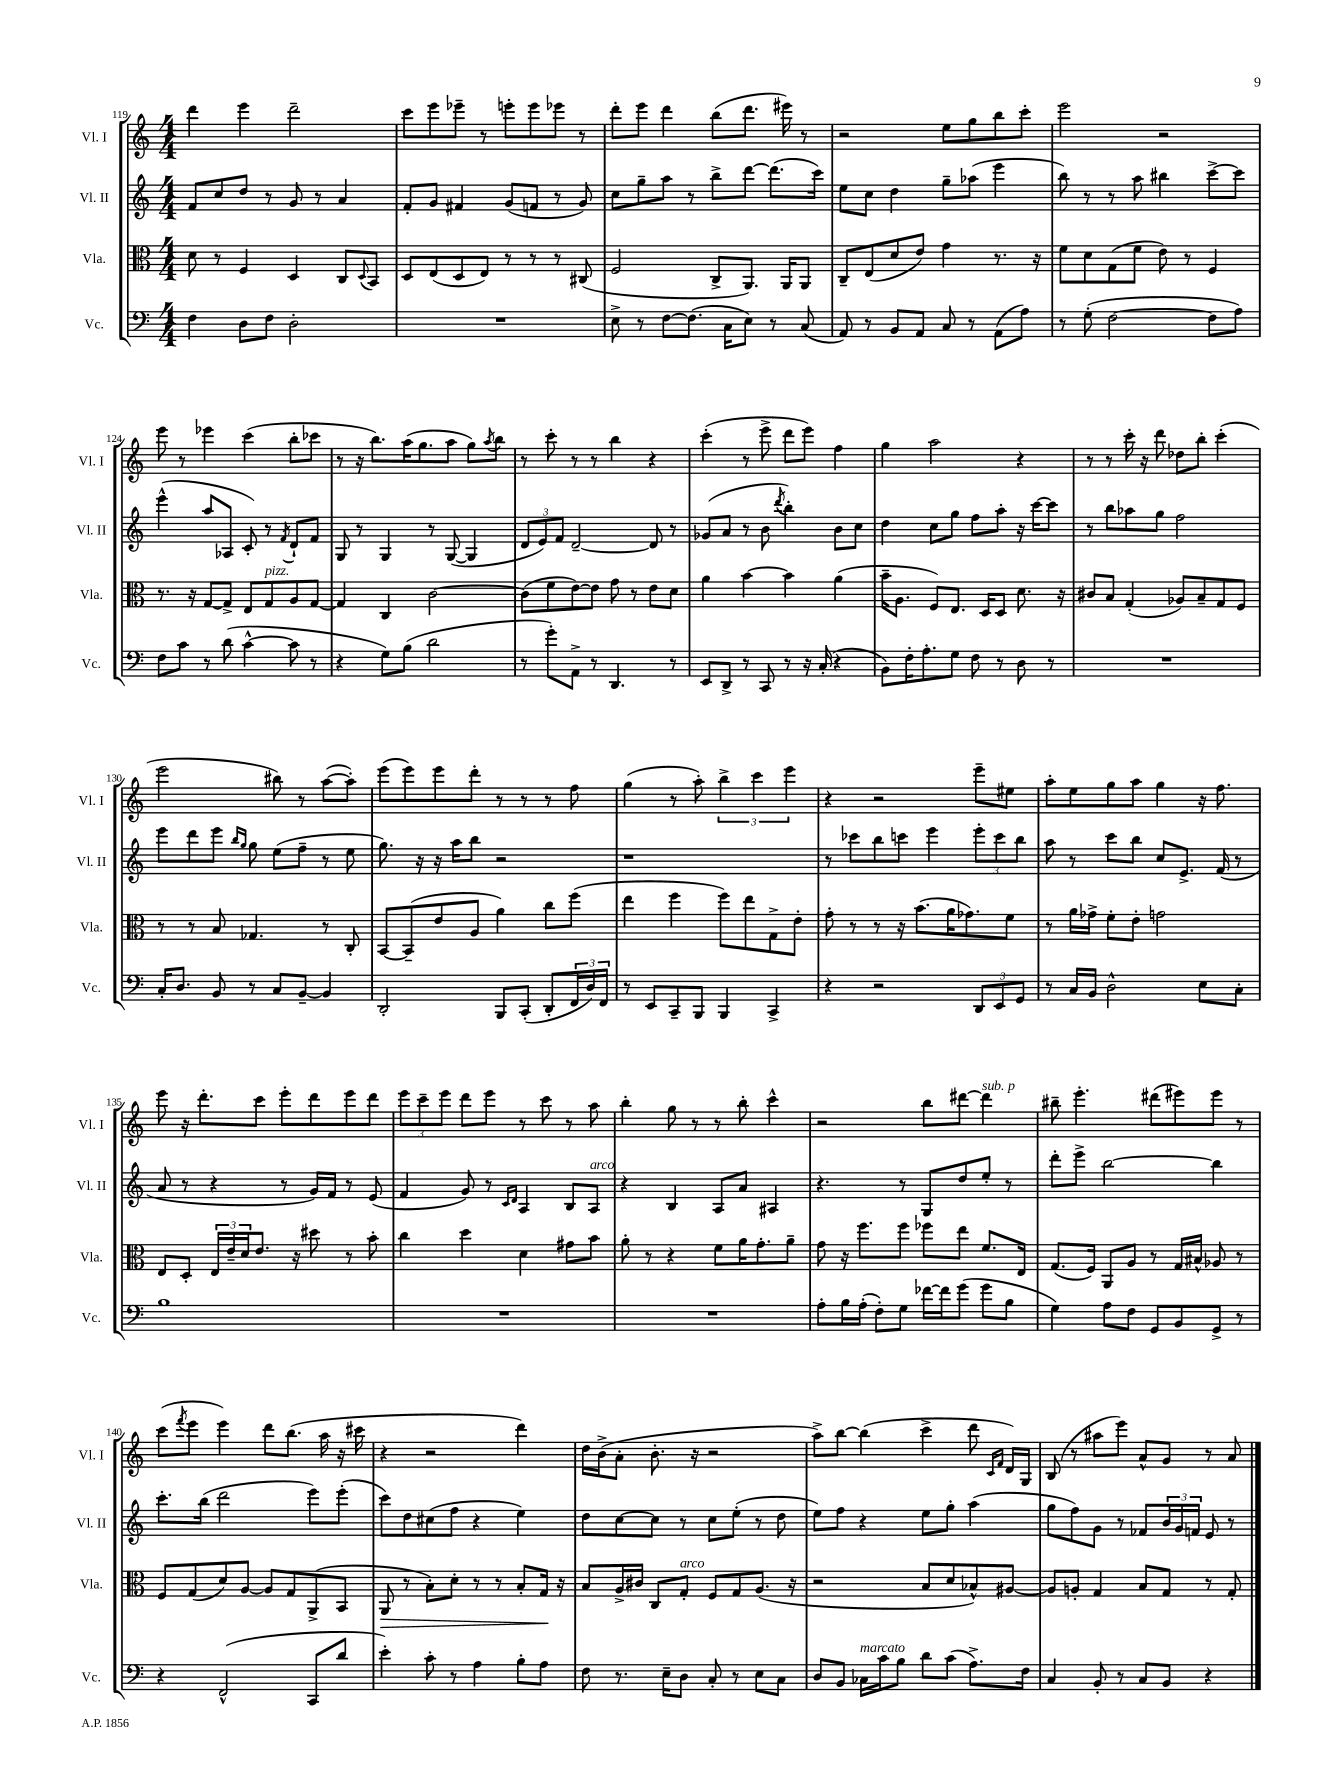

**kern	**kern	**dynam	**kern	**kern
*part4	*part3	*part3	*part2	*part1
*staff4	*staff3	*staff3	*staff2	*staff1
*I"Vc.	*I"Vla.	*	*I"Vl. II	*I"Vl. I
*I'Vc.	*I'Vla.	*	*I'Vl. II	*I'Vl. I
*clefF4	*clefC3	*	*clefG2	*clefG2
*k[]	*k[]	*	*k[]	*k[]
*M4/4	*M4/4	*	*M4/4	*M4/4
=119	=119	=119	=119	=119
4F\	8d\	.	8f/L	4ddd\
.	8r	.	8cc/	.
8D\L	4F/	.	8dd/J	4eee\
8F\J	.	.	8r	.
2D'\	4D/	.	8g/	2ddd~\
.	.	.	8r	.
.	8C/L	.	4a/	.
.	8qqD/	.	.	.
.	8BB/J	.	.	.
=120	=120	=120	=120	=120
1r	8D/L	.	8f'/L	8ccc\L
.	(8E/	.	8g/J	8eee\
.	8D/	.	4f#X/	8eee-X~\J
.	8E/J)	.	.	8r
.	8r	.	(8g/L	8eeen'\L
.	8r	.	8fn/J	8eee\
.	8r	.	8r	8eee-X\J
.	(8C#X/	.	8g/)	8r
=121	=121	=121	=121	=121
8E^\	2F/	.	8cc\L	8ddd'\L
8r	.	.	8gg~\	8eee\J
[8F\L	.	.	8aa\J	4ddd\
(8.F\J]	.	.	8r	.
.	8C^/L	.	8bb^\L	(8bb\L
16C\KL	.	.	.	.
8E\J)	8.AA/J)	.	[8ddd\J	8.ddd\J
8r	.	.	(8.ddd\L]	.
.	16AA/KL	.	.	16eee#X\)
(8C/	8AA/J	.	.	8r
.	.	.	16ccc\Jk)	.
=122	=122	=122	=122	=122
8AA/)	8C~/L	.	8ee\L	2r
8r	(8E/	.	8cc\J	.
8BB/L	8d/	.	4dd\	.
8AA/J	8e/J)	.	.	.
8C/	4g\	.	8gg~\L	8ee\L
8r	.	.	(8aa-X\J	8gg\
(8AA\L	8.r	.	4eee\	8bb\
8A\J)	.	.	.	8ccc'\J
.	16r	.	.	.
=123	=123	=123	=123	=123
8r	8f\L	.	8bb\)	2eee\
(8G'\	8d\	.	8r	.
[2F\	(8G\	.	8r	.
.	8f\J	.	8aa\	.
.	8e\)	.	4bb#X\	2r
.	8r	.	.	.
8F\L]	4F/	.	[8ccc^\L	.
8A\J)	.	.	8ccc\J]	.
!!LO:LB:g=z
=124	=124	=124	=124	=124
8F\L	8.r	.	(4eee^^\	8eee\
8c\J	.	.	.	8r
.	16r	.	.	.
8r	[8G/L	.	8aa/L	4eee-X\
(8d\	8G^/J]	.	8A-X/J	.
[4c^^\	8E/L	.	8c'/)	(4ccc\
!	!LO:TX:a:i:t=pizz.	!	!	!
.	8G/	.	8r	.
.	.	.	8qf/	.
8c\]	8A/	.	8d`/L	8bb'\L
8r	[8G/J	.	8f/J	8ccc-X\J
=125	=125	=125	=125	=125
4r	4G/]	.	8G/	8r
.	.	.	8r	16r
.	.	.	.	8.bb\L)
8G\L)	4C/	.	4G/	.
(8B\J	.	.	.	(16aa\K
.	.	.	.	8.gg\
2d\	[2c\	.	8r	.
.	.	.	([8G/	8aa\J
.	.	.	4G/]	8gg\L)
.	.	.	.	8qaa/
.	.	.	.	8bb\J
=126	=126	=126	=126	=126
8r	(8c\L]	.	12d/L	8r
.	.	.	12e/)	.
8g'\L)	8f\	.	.	8ccc'\
.	.	.	12f/J	.
8AA^\J	[8e\)	.	[2d~/	8r
8r	8e\J]	.	.	8r
4.DD/	8g\	.	.	4bb\
.	8r	.	.	.
.	8e\L	.	8d/]	4r
8r	8d\J	.	8r	.
=127	=127	=127	=127	=127
8EE/L	4a\	.	(8g-X/L	(4ccc'\
8DD^/J	.	.	8a/J	.
8r	[4b\	.	8r	8r
8CC/	.	.	8b\	8eee^\
.	.	.	8qddd/	.
8r	4b\]	.	4bb'\)	8ddd\L
16r	.	.	.	8eee\J)
(16C'/	.	.	.	.
4r	(4a\	.	8b\L	4ff\
.	.	.	8cc\J	.
=128	=128	=128	=128	=128
8BB\L)	16b~\KL	.	4dd\	4gg\
.	8.A\J	.	.	.
16F'\K	.	.	.	.
8.A'\	.	.	.	.
.	8F/L)	.	8cc\L	2aa\
8G\J	8.E/J	.	8gg\J	.
8F\	.	.	8ff\L	.
.	16D/KL	.	.	.
8r	8D/J	.	8aa'\J	.
8D\	8.d\	.	16r	4r
.	.	.	[16ccc\KL	.
8r	.	.	8ccc\J]	.
.	16r	.	.	.
=129	=129	=129	=129	=129
1r	8c#X/L	.	8r	8r
.	8B/J	.	8bb\L	8r
.	(4G'/	.	8aa-X\	16ccc'\
.	.	.	.	16r
.	.	.	8gg\J	8ddd\
.	8A-X/L)	.	2ff\	8dd-X\L
.	8B~/	.	.	8bb'\J
.	8G/	.	.	(4ccc'\
.	8F/J	.	.	.
!!LO:LB:g=z
=130	=130	=130	=130	=130
16C'/KL	8r	.	8eee\L	2eee\
8.D/J	.	.	.	.
.	8r	.	8ddd\	.
8BB/	8B/	.	8eee\J	.
.	.	.	16qqbb/LL	.
.	.	.	16qqgg/JJ	.
8r	4.G-X/	.	8gg\	.
8C/L	.	.	(8ee\L	8bb#X\)
[8BB~/J	.	.	8ff~\J	8r
4BB/]	8r	.	8r	([8aa\L
.	8C'/	.	8ee\	8aa'\J])
=131	=131	=131	=131	=131
2DD'/	[8BB/L	.	8.gg\)	(8eee\L
.	(8BB~/]	.	.	8eee\)
.	.	.	16r	.
.	8e/	.	16r	8eee\
.	.	.	16aa\KL	.
.	8A/J	.	8bb\J	8ddd'\J
8BBB/L	4a\)	.	2r	8r
(8CC'/J	.	.	.	8r
8DD'/L	8cc\L	.	.	8r
24FF/L	(8ff\J	.	.	8ff\
24D/)	.	.	.	.
24FF/JJ	.	.	.	.
=132	=132	=132	=132	=132
8r	4ee\	.	1r	(4gg\
8EE/L	.	.	.	.
8CC~/	4ff\	.	.	8r
8BBB/J	.	.	.	8aa'\)
4BBB/	8ff\L)	.	.	6bb^\
.	8ee\	.	.	.
.	.	.	.	6ccc\
4CC^/	8G^\	.	.	.
.	.	.	.	6eee\
.	8e'\J	.	.	.
=133	=133	=133	=133	=133
4r	8g'\	.	8r	4r
.	8r	.	8ccc-X\L	.
2r	8r	.	8bb\	2r
.	16r	.	8cccn\J	.
.	(8.b\L	.	.	.
.	.	.	4eee\	.
.	16a\K	.	.	.
.	8.g-X\)	.	.	.
12DD/L	.	.	12eee'\L	8eee~\L
12EE/	.	.	12ccc\	.
.	8f\J	.	.	8ee#X\J
12GG/J	.	.	12bb\J	.
=134	=134	=134	=134	=134
8r	8r	.	8aa\	8aa'\L
16C/LL	16a\LL	.	8r	8ee\
16BB/JJ	16g-X^\JJ	.	.	.
2D^^\	8f'\L	.	8ccc\L	8gg\
.	8e'\J	.	8bb\J	8aa\J
.	2gn\	.	8cc/L	4gg\
.	.	.	8.e^/J	.
8E\L	.	.	.	16r
.	.	.	(16f/	8.ff\
8C'\J	.	.	8r	.
!!LO:LB:g=z
=135	=135	=135	=135	=135
1B	8E/L	.	8a/	8eee\
.	8D'/J	.	8r	16r
.	.	.	.	8.ddd'\L
.	24E/LL	.	4r	.
.	24e~/	.	.	.
.	24d/J	.	.	.
.	8.e/J	.	.	8ccc\J
.	.	.	8r	8eee'\L
.	16r	.	.	.
.	8dd#X\	.	16g/LL)	8ddd\
.	.	.	16f/JJ	.
.	8r	.	8r	8eee\
.	8b'\	.	(8e/	8ddd\J
=136	=136	=136	=136	=136
1r	4cc\	.	4f/	12eee\L
.	.	.	.	12ccc~\
.	.	.	.	12eee\J
.	4dd\	.	8g/)	8ddd\L
.	.	.	8r	8eee\J
.	.	.	16qqc/LL	.
.	.	.	16qqd/JJ	.
.	4d\	.	4A/	8r
.	.	.	.	8ccc\
.	8g#X\L	.	8B/L	8r
!	!	!	!LO:TX:a:i:t=arco	!
.	8b\J	.	8A/J	8aa\
=137	=137	=137	=137	=137
1r	8a'\	.	4r	4bb'\
.	8r	.	.	.
.	4r	.	4B/	8gg\
.	.	.	.	8r
.	8f\L	.	8A/L	8r
.	16a\K	.	8a/J	8bb'\
.	8.g'\	.	.	.
.	.	.	4A#X/	4ccc^^\
.	8a~\J	.	.	.
=138	=138	=138	=138	=138
8A'\L	8g\	.	4.r	2r
16B\L	16r	.	.	.
(16A'\JJ	8.ff\L	.	.	.
8F'\L)	.	.	.	.
8G\J	8ff\J	.	8r	.
[16f-X\LL	8ff-X\L	.	8G/L	8bb\L
16f-\J]	.	.	.	.
(8g\J	8ee\J	.	8dd/	[8ddd#X\J
!	!	!	!	!LO:TX:a:i:t=sub. p
8g\L	8.f/L	.	8ee'/J	4ddd#\]
8B\J	.	.	8r	.
.	16E/Jk	.	.	.
=139	=139	=139	=139	=139
4G\)	(8.G/L	.	8ddd'\L	8bb#X~\
.	.	.	8eee^\J	4.eee'\
.	16F/Jk)	.	.	.
8A\L	8AA/L	.	[2bb\	.
8F\J	8A/J	.	.	.
8GG/L	8r	.	.	(8ddd#X\L
8BB/	16G/LL	.	.	8eee#X\)
.	16B#X^^/JJ	.	.	.
8GG^/J	8A-X/	.	4bb\]	8eee#\J
8r	8r	.	.	8r
!!LO:LB:g=z
=140	=140	=140	=140	=140
4r	8F/L	.	8.ccc'\L	(8ccc\L
.	.	.	.	8qfff/
.	(8G/	.	.	8eee\J
.	.	.	(16bb\Jk	.
(2FF^^/	8d/)	.	2ddd\	4eee\)
.	[8A/J	.	.	.
.	8A/L]	.	.	8ddd\L
.	8G/	.	.	(8.bb\J
8CC/L	(8AA^/	.	8eee\L)	.
.	.	.	.	16aa\
8d/J	8BB/J	.	(8eee'\J	16r
.	.	.	.	16ccc#X\
=141	=141	=141	=141	=141
!	!	!LO:HP:b	!	!
4e'\)	8AA/	>	8ccc\L)	4r
.	8r	.	8dd\	.
8c'\	8B'\L)	.	(8cc#X\	2r
8r	8d'\J	.	8ff\J	.
4A\	8r	.	4r	.
.	8r	.	.	.
8B'\L	8B'/L	.	4ee\)	4ddd\)
8A\J	16G/Jk	.	.	.
.	16r	]	.	.
=142	=142	=142	=142	=142
8F\	8B/L	.	8dd\L	16dd\LL
.	.	.	.	(16b^\J
8.r	16A^/L	.	[8cc\	8a'\J
.	16c#X/JJ	.	.	.
.	8C/L	.	8cc\J]	8.b'\
16E~\KL	.	.	.	.
!	!LO:TX:a:i:t=arco	!	!	!
8D\J	8G'/J	.	8r	.
.	.	.	.	16r
8C'/	8F/L	.	8cc\L	2r
8r	8G/	.	(8ee'\J	.
8E\L	(8.A/J	.	8r	.
8C\J	.	.	8dd\	.
.	16r	.	.	.
=143	=143	=143	=143	=143
8D/L	2r	.	8ee\L)	8aa^\L)
8BB/J	.	.	8ff\J	[8bb\J
!LO:TX:a:i:t=marcato	!	!	!	!
16C-X\LL	.	.	4r	(4bb\]
16c\J	.	.	.	.
8B\J	.	.	.	.
8d\L	8B/L	.	8ee\L	4ccc^\
(8c\J	8d/	.	8gg'\J	.
8.A^\L)	8B-X^^/)	.	(4aa\	8ddd\
.	.	.	.	16qqc/LL
.	.	.	.	16qqf/JJ
.	[8A#X/J	.	.	16d/LL)
16F\Jk	.	.	.	16G/JJ
=144	=144	=144	=144	=144
4C/	8A#/L]	.	8gg\L	(8B/
.	8An'/J	.	8ff\)	8r
8BB'/	4G/	.	8g\J	8aa#X\L
8r	.	.	8r	8eee\J)
8C/L	8B/L	.	8f-X/L	8a^^/L
8BB/J	8G/J	.	24b/L	8g/J
.	.	.	24g/	.
.	.	.	24fn/JJ	.
4r	8r	.	8e/	8r
.	8G'/	.	8r	8a/
==	==	==	==	==
*-	*-	*-	*-	*-
